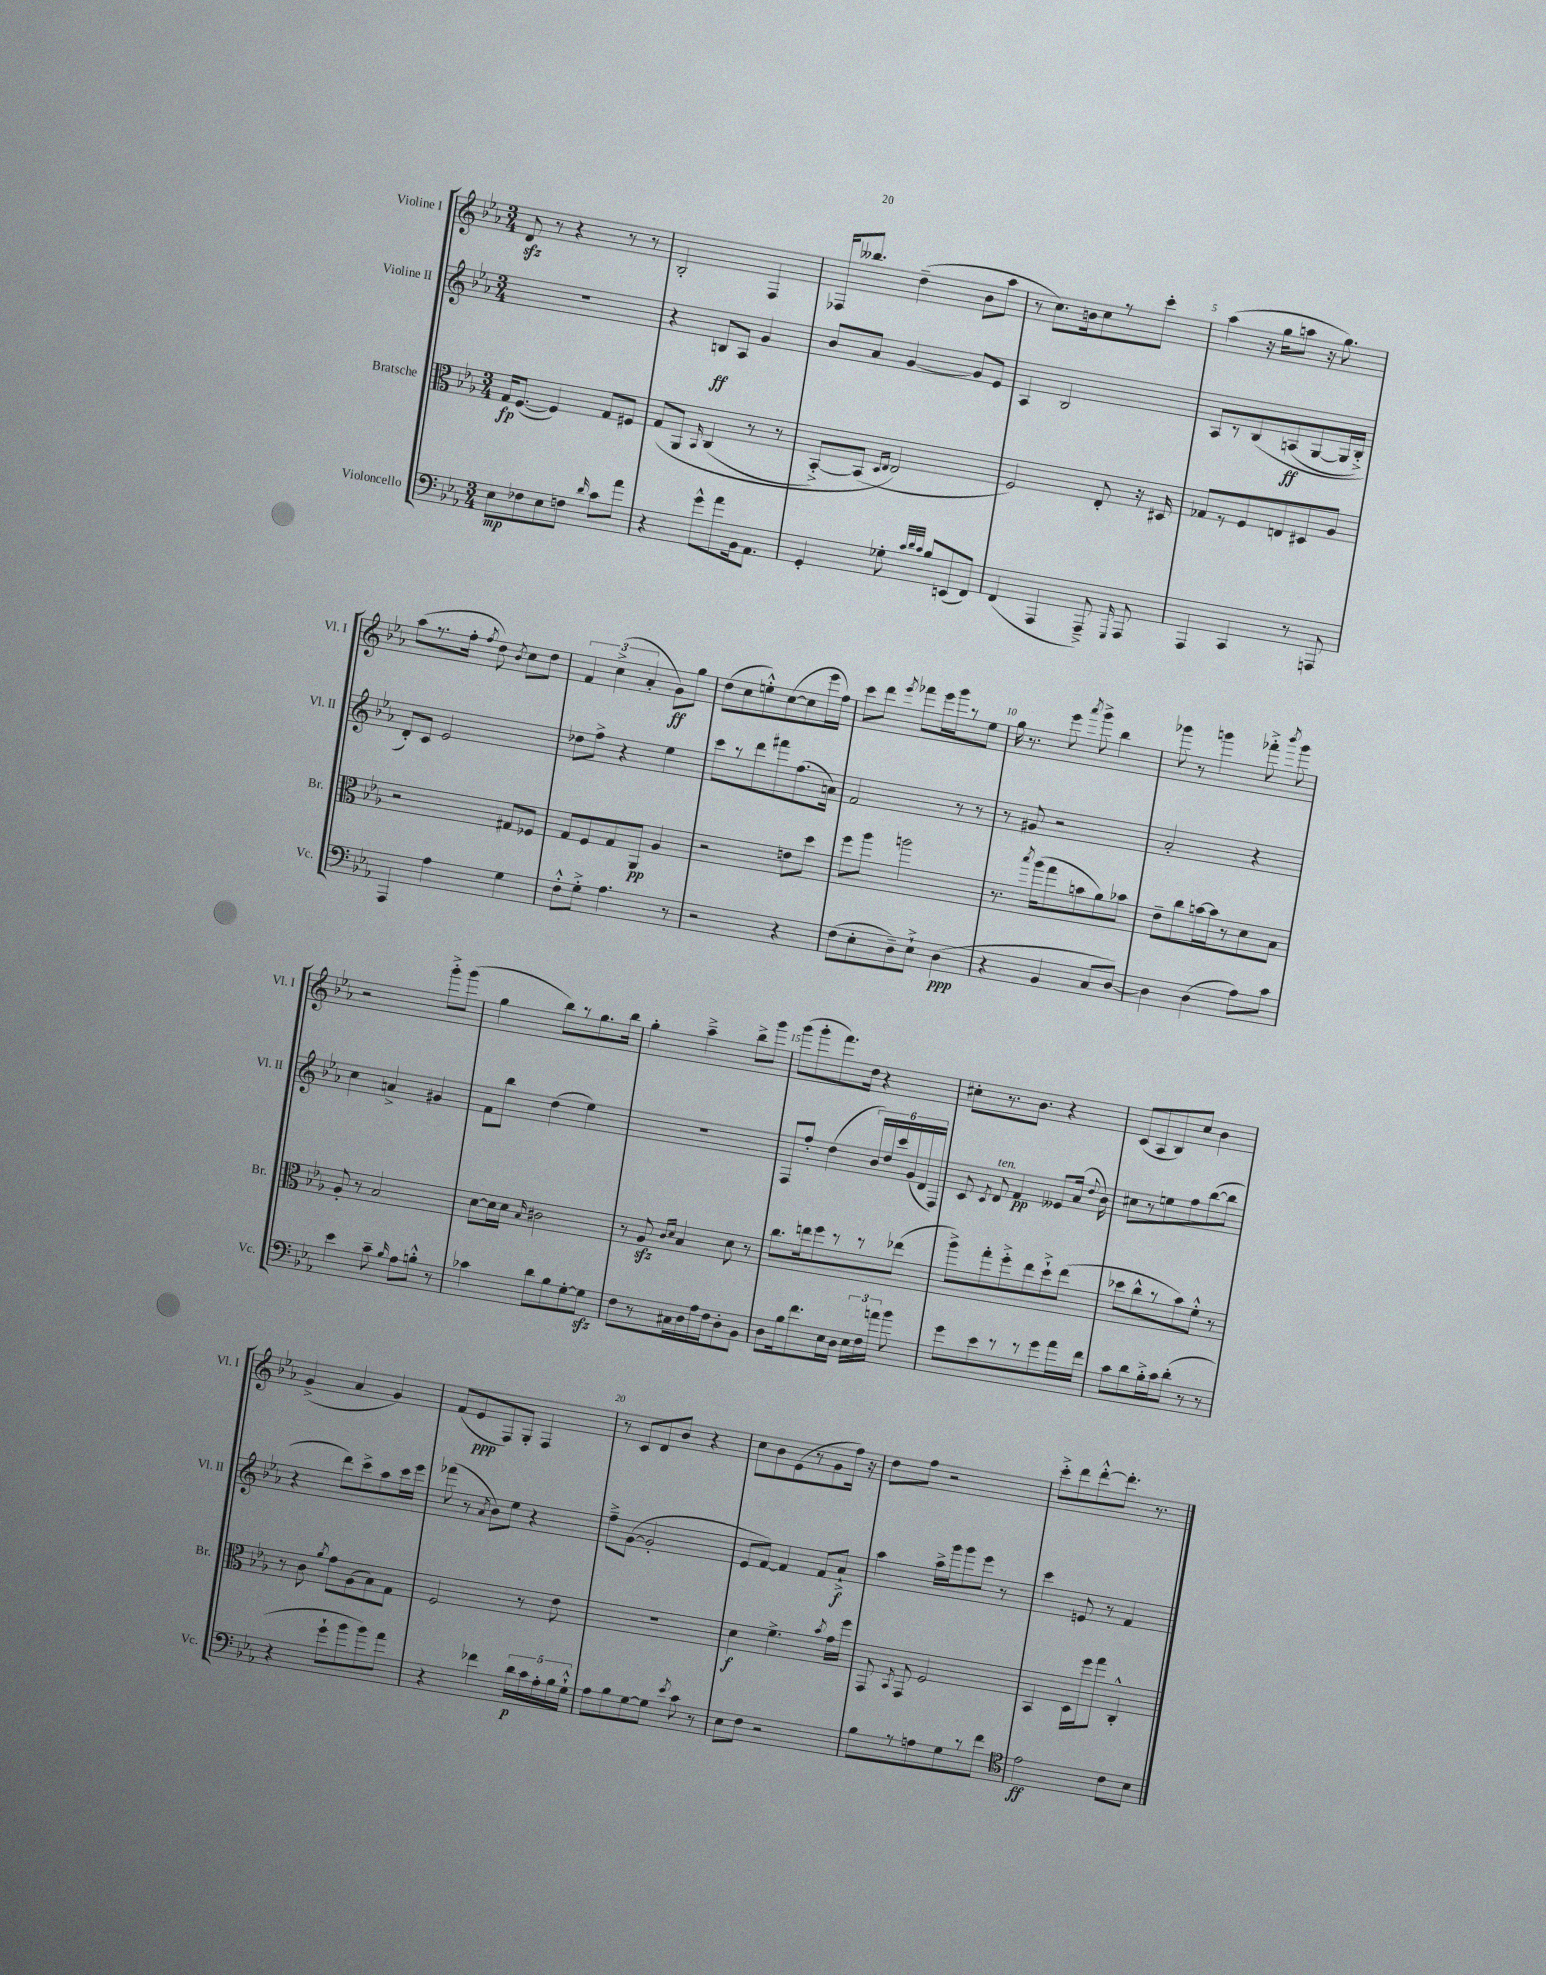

**kern	**kern	**kern	**kern
*staff4	*staff3	*staff2	*staff1
*clefF4	*clefC3	*clefG2	*clefG2
*k[b-e-a-]	*k[b-e-a-]	*k[b-e-a-]	*k[b-e-a-]
*M3/4	*M3/4	*M3/4	*M3/4
8E-\L	16G/LK	2.r	8d/
.	([8.F/J	.	.
8F-\	.	.	8r
8E-\	4F/])	.	4r
8F\J	.	.	.
16qqd/	.	.	.
8c\L	8G/L	.	8r
8a-\J	8F#/J	.	8r
=	=	=	=
4r	&(8G/L	4r	2B-'/
.	8AA-/J	.	.
.	16qqBB-/	.	.
8g^^\L	(4C/	8B/L	.
8a-\	.	8A-/J	.
16BB-\k	8r	4g/	4F/
8.AA-\J	.	.	.
.	8r	.	.
=	=	=	=
4GG'/	[8BB-'^/L)	8b-/L	16F-/LK
.	.	.	8.bb--/J
.	(8BB-/]J	8a-/J	.
.	16qqD/LL	.	.
.	16qqE-/JJ	.	.
8G-'\	2E-/&)	[4g/	(4dd~\
32qqc/LLL	.	.	.
32qqd/	.	.	.
32qqc/JJJ	.	.	.
8B-/L	.	.	.
(8EE/	.	8g/]L	8b-\L
8FF/J)	.	8e-/J	8aa-\J
=	=	=	=
(4FF/	2F/)	4A-/	8r
.	.	.	8.cc\L)
4AAA-/	.	2B-/	.
.	.	.	16b\k
.	.	.	8cc\
8AAA-~^/)	8E-'/	.	8r
16qqGGG/	.	.	.
8AAA-/	16r	.	8ccc'\J
.	16D#/	.	.
=	=	=	=
4AAA-/	8G-/L	8A-/L	(4aa-\
.	8r	8r	.
4CC/	8F/	&(8B-/	16r
.	.	.	16gg\LK
.	8E/	(8A/	8aa\J
8r	8D#/	[8G/	16r
.	.	.	8.gg\)
8AAA/	8A-/J	16G/]L	.
.	.	16B-'^/JJ)	.
=	=	=	=
4AAA-/	2r	8d'/L&)	(8aa-\L
.	.	8c/J	8.r
4A-\	.	2e-/	.
.	.	.	16ff'\Jk
.	.	.	8qff/
.	.	.	8dd\)
.	.	.	8qb-/
4G\	8G#/L	.	8cc\L
.	8F-/J	.	8dd\J
=	=	=	=
8F'^^\L	8G/L	8dd-\L	6f/
8G'^\J	8F/	8ff^\J	.
.	.	.	(6cc^\
4.A-\	8G/	4r	.
.	.	.	6a-'/
.	8AA-/J	.	.
.	4A-/	4ee-\	8g\L)
8r	.	.	8gg\J
=	=	=	=
2r	2r	8ccc\L	(8dd\L
.	.	8r	8cc\
.	.	8ddd\	8ee'^^\)
.	.	8fff#\	([8cc\
4r	8e\L	(8.ff\	8cc\]
.	8dd\J	.	16eee-\L
.	.	16a\Jk)	16ff\JJ)
=	=	=	=
(8F\L	8ff\L	2f/	8ccc\L
8E-'\	8aa-\J	.	8ddd\J
.	.	.	8qeee-/
8D~\)	2aa\	.	8fff-\L
8E-`^\J	.	.	16eee-\L
.	.	.	16ggg\J
(4D\	.	8r	8r
.	.	8r	8ee-\J
=	=	=	=
4r	8.r	8r	16gg\
.	.	.	8.r
.	.	8g#/	.
.	8qbb-/	.	.
.	(16aa-\LK	.	.
4BB-/	8gg\	2r	8eee-\
.	.	.	8qaaa-/
.	8b\	.	8ggg^\
8C/L	8a-\)	.	4bb-\
[8D/J)	8b-\J	.	.
=	=	=	=
4D\]	8e-~\L	2a-'/	8ggg-\
.	8cc\	.	8r
(4D\	[16b\L	.	4ggg\
.	16b\]J	.	.
.	8r	.	.
8A-\L)	8d\	4r	8fff-'^\
.	.	.	8qbbb-/
8c\J	8B-\J	.	8ggg\
=	=	=	=
4e-\	8A-'/	4cc\	2r
.	8r	.	.
8c~\	2B-/	4a^/	.
16qqB-/	.	.	.
8A-\L	.	.	.
8B'^^\J	.	4g#/	8ggg'^\L
8r	.	.	(8ggg\J
=	=	=	=
4c-\	[8d\L	8f\L	4gg\
.	16d\]L	8bb-\J	.
.	16d\JJ	.	.
.	16qqB-/	.	.
8d\L	2c#\	(4dd\	8bb-\L)
8B-\	.	.	8r
[8G'\	.	4ee-\)	8.gg\
8G\]J	.	.	.
.	.	.	16bb-\Jk
=	=	=	=
8F\L	8r	2.r	4gg'\
8r	8A-/	.	.
.	16qqc/LL	.	.
.	16qqd/JJ	.	.
16C#\L	4B-/	.	4aa-~^\
16D\	.	.	.
16A-\	.	.	.
16F\J	.	.	.
8D'\	8d\	.	8bb-^\L
8BB-\J	8r	.	8ggg\J
=	=	=	=
8D\L	8.cc\L	8F/L	(8ggg\L
16B-\k	.	8ff'/J	8ggg'\
8.f\	16ee\k	.	.
.	8ff\	(4dd\	8.fff\)
16E-\L	8r	.	.
16D\JJ	.	.	16dd\Jk
24E-\LL	8r	24b-/LL)	4r
24F\	.	24dd/	.
24a\JJ	.	24ccc/	.
8b-\	(8ee-\J	(24g/	.
.	.	24d/	.
.	.	24F/JJ)	.
=	=	=	=
8g\L	8aa-^\L)	8c/	8cc#'\L
.	.	8qc/	.
8e-\	8gg'\	8d/	8.r
8r	8ff'^\	4f/	.
.	.	.	8.b-\J
8r	8ee-\	.	.
8g\	8dd`^\	8e--/L	4r
16a-\L	(8ee-\J	(16a-/Jk	.
.	.	8qqdd/	.
16f\JJ	.	16b-\)	.
=	=	=	=
8c\L	8dd-\L	8cc#\L	(8c/L
8d\	8cc^^\	8r	8A-/
16B-'^\L	8r	8ee\	8B-/)
16c\J	.	.	.
(8d'\J	8b-\)	8ff\	8cc/J
8r	8f'^^\J	([8bb-\	4b-\
8r	8r	8bb-\]J	.
=	=	=	=
4r	8r	4r	(4g^/
.	8c\	.	.
.	8qa-/	.	.
8g`\L	8g\L	8ddd\L)	4a-/
8b-\	(8A-\	8ccc^\	.
8b-\)	8B-\)	8aa-\	4g/)
8a-\J	8G\J	16ccc\L	.
.	.	16eee-\JJ	.
=	=	=	=
4r	2F/	(8fff-\	(8f/L
.	.	8r	8e-/
.	.	8qa-/	.
4f-\	.	8b-\L)	8F/)
.	.	8ee-\J	8G'/J
20d\LL	8r	4r	4F/
20c\	.	.	.
20A-'\	.	.	.
.	8e-\	.	.
20B-\	.	.	.
20G`^^\JJ	.	.	.
=	=	=	=
8A-\L	2.r	8ff~^\L	8r
8B-\	.	([8g\J	8c/L
[8G\	.	2g'/]	8d/
8G\]J	.	.	8b-/J
8qe-/	.	.	.
8c\	.	.	4r
8r	.	.	.
=	=	=	=
8E-\L	4d\	8e-/L	8cc\L
8F\J	.	[8f/J)	8b-\
2r	4.f^\	4f/]	(8e-\
.	.	.	8r
.	.	8f/L	8g\
.	8qb-/	.	.
.	16g\LL	8a-`^/J	16ff\Jk)
.	16ff\JJ	.	16r
=	=	=	=
8B-\L	8GG/	4aa-\	8dd\L
.	8qBB-/	.	.
8r	8GG/	.	8ff\J
8A\	2F/	16aa-^\LL	2r
.	.	16ggg\J	.
8G\	.	8ggg\	.
8r	.	8eee-\J	.
8f\J	.	8r	.
=	=	=	=
*clefC4	*	*	*
2e-\	4BB-/	4ccc\	8ccc'^\L
.	.	.	8ddd\
.	16D\LL	8e/	[8ddd'^^\
.	16ff\J	.	.
.	8gg\J	8r	8.ddd'\]J
8c\L	4C'^^/	4f/	.
.	.	.	8.r
8B-\J	.	.	.
==	==	==	==
*-	*-	*-	*-
